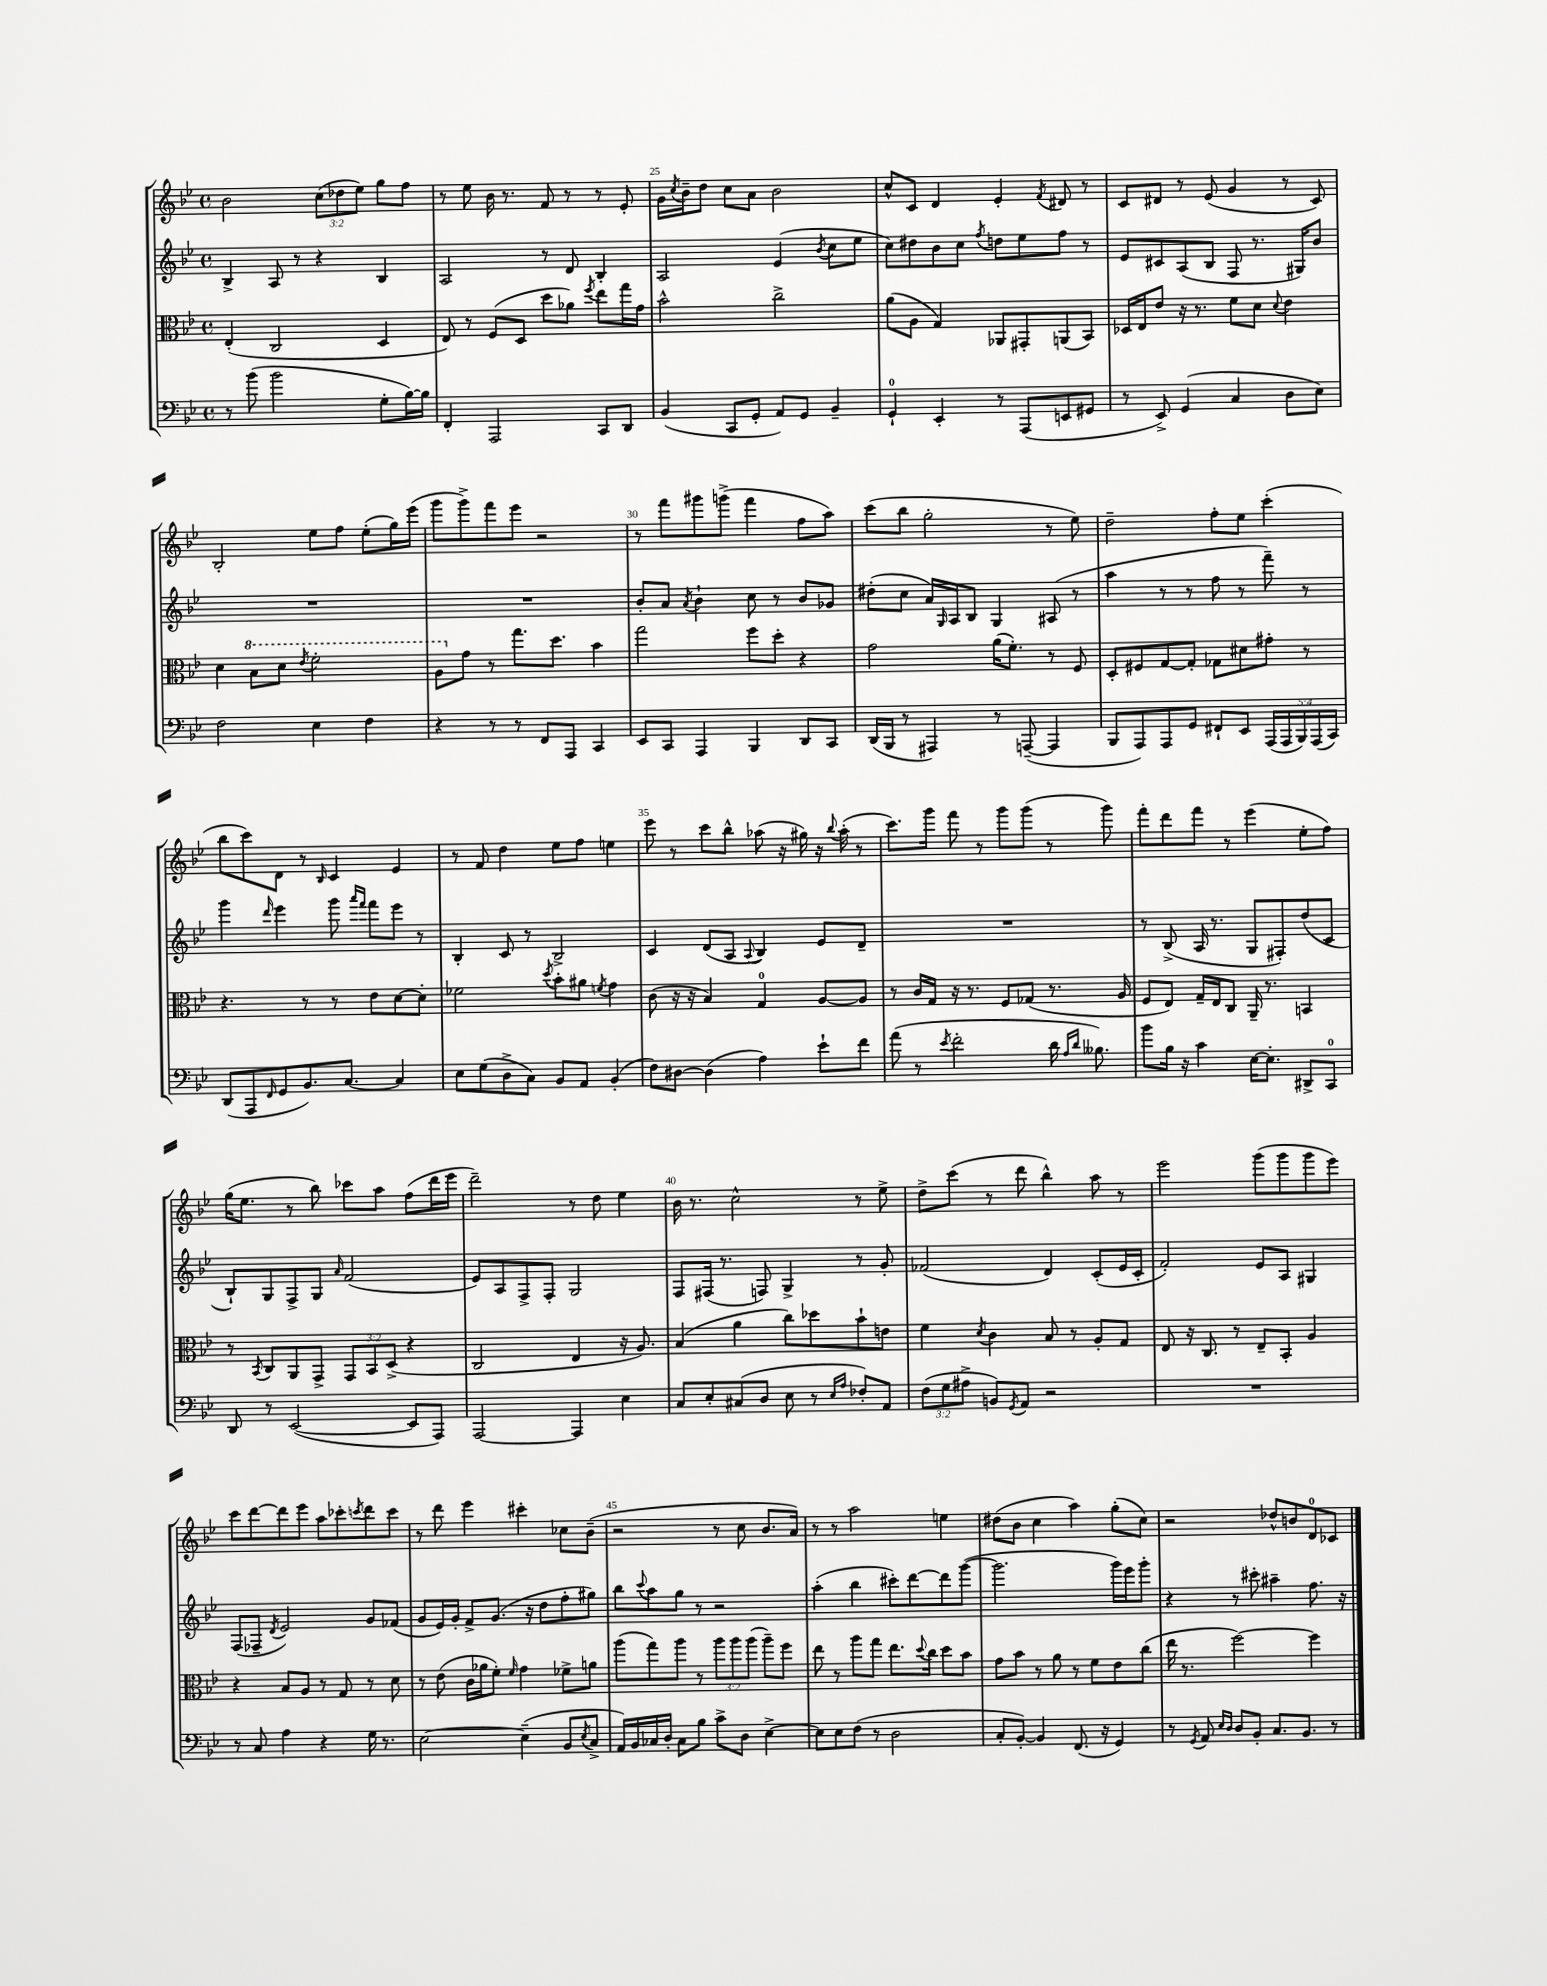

**kern	**kern	**kern	**kern
*staff4	*staff3	*staff2	*staff1
*clefF4	*clefC3	*clefG2	*clefG2
*k[b-e-]	*k[b-e-]	*k[b-e-]	*k[b-e-]
*M4/4	*M4/4	*M4/4	*M4/4
*met(c)	*met(c)	*met(c)	*met(c)
8r	(4E-'	4B-^	2b-
(8b-	.	.	.
2b-	2C	8A	.
.	.	8r	.
.	.	4r	(12cc
.	.	.	12dd-
.	.	.	12ee-)
8G'	4D	4B-	8gg
[16B-)	.	.	8ff
16B-]	.	.	.
=	=	=	=
4FF'	8E-)	2A	8r
.	8r	.	8ee-
2AAA	(8F	.	16b-
.	.	.	8.r
.	8D	.	.
.	8dd	8r	8f
.	8a-)	8d	8r
.	8qff	.	.
8CC	8ee-	4B-'	8r
8DD	16gg	.	8e-'
.	16g	.	.
=	=	=	=
(4BB-	2b-^^	2A	16g
.	.	.	8qcc
.	.	.	16b-~
.	.	.	8dd
8CC	.	.	8cc
8GG'	.	.	8a
8AA)	2cc^	(4e-	2b-
8GG	.	.	.
.	.	8qb-	.
4BB-~	.	8cc	.
.	.	8ee-	.
=	=	=	=
4GG`	(8a	8cc)	8cc^^
.	8A	8dd#	8c
4EE-'	4G)	8b-	4d
.	.	8cc	.
.	.	8qff	.
8r	8AA-	8dd	4e-'
(8AAA	8GG#'	8ee-	.
.	.	.	8qf
8EE	(8AA	8ff	8d#
8GG#	8BB-)	8r	8r
=	=	=	=
8r	16D-	8e-	8c
.	16E-	.	.
8EE-^)	8e-	8c#	8d#
(4GG	16r	(8A	8r
.	8.r	.	.
.	.	8B-	(8e-
4C	8f	8F	4g
.	8d	8.r	.
.	8qqd	.	.
8D	4e-	.	8r
.	.	16G#)	.
8E-)	.	8b-	8c)
=	=	=	=
2F	4d	1r	2B-'
.	8b-	.	.
.	8dd	.	.
.	8qee-	.	.
4E-	2ff'	.	8ee-
.	.	.	8ff
4F	.	.	(8ee-'
.	.	.	16gg)
.	.	.	(16eee-
=	=	=	=
4r	8a	1r	8ggg
.	8g	.	8ggg^)
8r	8r	.	8fff
8r	8.gg	.	8eee-
8FF	.	.	2r
.	8.dd	.	.
8AAA	.	.	.
4CC	4b-	.	.
=	=	=	=
8EE-	2gg	8b-'	8r
8CC	.	8a	8fff
.	.	8qa	.
4AAA	.	4b-`	8ggg#
.	.	.	(8ggg^
4BBB-	8ff	8cc	4fff
.	8dd'	8r	.
8DD	4r	8b-	8ff
8CC	.	8g-	8aa)
=	=	=	=
(16DD	2g	(8dd#'	(8ccc
16BBB-	.	.	.
8r	.	8cc	8bb-
4AAA#)	.	16a)	2gg'
.	.	16qqG	.
.	.	16A	.
.	.	8B-	.
8r	(16a	4G	.
.	8.f')	.	.
([8AAA~	.	.	.
4AAA]	8r	(8A#	8r
.	8F	8r	8ee-)
=	=	=	=
8BBB-	8D'	4aa	2dd~
8AAA)	8F#	.	.
8AAA	[8G	8r	.
8GG	8G']	8r	.
8FF#`	8G-	8ff	8ff'
8EE-	8d#	8r	8ee-
(20AAA	8g#'	8fff~)	(4ccc'
20AAA	.	.	.
20BBB-)	.	.	.
.	8r	8r	.
(20AAA	.	.	.
20CC)	.	.	.
=	=	=	=
(8DD	4.r	4ggg	8bb-
8AAA	.	.	8ccc)
16qqFF	.	16qqddd	.
8GG	.	4eee-	8d
8.BB-)	8r	.	8r
.	.	.	16qqB-
.	8r	8ggg	4c
[8.C	.	.	.
.	.	16qqaaa	.
.	.	16qqfff	.
.	8e-	8fff	.
4C]	[8d	8eee-	4e-
.	8d']	8r	.
=	=	=	=
8E-	2f-	4B-'	8r
(8G	.	.	8f
8D^	.	8c	4dd
8C)	.	8r	.
.	8qdd	.	.
8BB-	8b-'	2B-^	8ee-
8AA	8a#	.	8ff
.	8qf	.	.
(4BB-'	4g	.	4ee
=	=	=	=
8F)	(8c	4c	8eee-
[8D#	16r	.	8r
.	16r	.	.
(4D#]	4B-)	(8d	8ccc
.	.	8A	8bb-^^
.	.	8qqA	.
4A)	4G	4B-)	(8aa-
.	.	.	16r
.	.	.	16gg#)
8e-`	[8A	8e-	16r
.	.	.	8qqbb-
.	.	.	(16aa-'
8f	8A]	8d~	8r
=	=	=	=
(8a	8r	1r	8.ccc)
8r	16c	.	.
.	16G	.	16ggg
8qe-	.	.	.
2f'	16r	.	8fff
.	8.r	.	.
.	.	.	8r
.	8F	.	8ggg
.	(8G-	.	(8ggg
16d	8.r	.	8r
16qqA	.	.	.
16qqd	.	.	.
8.B--)	.	.	.
.	.	.	8ggg)
.	16A	.	.
=	=	=	=
8b-	8F	8r	8fff'
16B-	8E-)	(8B-^	8ddd
16r	.	.	.
4c	16G~	16A	8fff
.	16E-	8.r	.
.	8C	.	8r
[16E-	16AA~	8G	(4eee-
8.E-']	8.r	.	.
.	.	8F#')	.
8DD#^	4BB	(8dd	8ee-'
8CC	.	8c	8ff)
=	=	=	=
8DD	8r	8B-`)	(16gg
.	.	.	8.ee-
.	8qBB-	.	.
8r	8C	8G	.
([2EE-	8AA	8F^	8r
.	8GG^	8G	8bb-)
.	.	16qqa	.
.	12GG	(2f	8ccc-
.	12BB-	.	.
.	.	.	8aa
.	(12D^	.	.
8EE-]	4r	.	(8ff
8AAA)	.	.	16ddd
.	.	.	16eee-
=	=	=	=
[2AAA	2C	8e-)	2ddd~)
.	.	8A	.
.	.	8F^	.
.	.	8F'	.
4AAA]	4E-	2G	8r
.	.	.	8dd
4E-	16r	.	4ee-
.	8.A)	.	.
=	=	=	=
8C	(4B-	8F	16b-
.	.	.	8.r
8E-'	.	(16F#	.
.	.	8.r	.
(8C#	4a	.	2cc^^
8D	.	8F)	.
8E-	8cc)	4G^	.
8r	8dd-	.	.
16qqE-	.	.	.
16qqA	.	.	.
8F-')	8b-`	8r	8r
8AA	8e	8g'	8ee-^
=	=	=	=
(12F	4f	(2f-	8dd^
12G	.	.	.
.	.	.	(8ccc
12A#^	.	.	.
.	8qd	.	.
8BB)	4c	.	8r
8qGG	.	.	.
8AA	.	.	8ddd
2r	8B-	4d)	4bb-^^)
.	8r	.	.
.	8A'	(8c'	8aa
.	8G	16e-	8r
.	.	16c'	.
=	=	=	=
1r	8E-	2f')	2eee-
.	16r	.	.
.	8.C	.	.
.	8r	.	.
.	8E-~	8e-	(8ggg
.	8BB-'	8A	8ggg
.	4A	4G#	8ggg
.	.	.	8eee-)
=	=	=	=
8r	4r	(8F	8ccc
8C	.	8F-~	[8ddd
.	.	8qd	.
4A	8B-	2e-)	8ddd]
.	8A	.	8eee-
4r	8r	.	8aa
.	8G	.	8ccc-'
.	.	.	8qccc
16G	8r	8g	8ddd
8.r	.	.	.
.	8d	(8f-	8ccc
=	=	=	=
[2E-	8r	8g	8r
.	(8e-	16e-)	8ddd
.	.	16g'	.
.	16c	8f^	4eee-
.	16a-	.	.
.	8f')	(8.g	.
.	16qqf	.	.
(4E-~]	4g	.	4ccc#'
.	.	16r	.
.	.	8dd	.
8BB-	8f-^	8ff'	8cc-
8qE-	.	.	.
8C^	8a	8gg#)	(8b-~
=	=	=	=
16AA)	(8aa	8bb-	2r
16BB-	.	.	.
.	.	8qqccc	.
16C-	8gg)	8aa	.
16D'	.	.	.
8C-	8aa	8gg	.
8B-	8r	8r	.
8c^	12aa	2r	8r
.	12aa	.	.
8D	.	.	8cc
.	(12aa	.	.
[4E-^	8aa~)	.	8.b-
.	8ff	.	.
.	.	.	16a)
=	=	=	=
8E-]	8ee-	(4aa'	8r
8E-	8r	.	8r
(8F	8aa	4bb-	2aa
8r	8gg	.	.
2D	8.ee-	8ccc#')	.
.	.	[8ddd	.
.	8qqdd	.	.
.	16cc	.	.
.	8dd	8ddd]	4ee
.	8b-	([8ggg	.
=	=	=	=
8C'	8g	2.ggg]	(8dd#
[8BB-')	8b-	.	8b-
4BB-]	8r	.	4cc
.	8a	.	.
(8.FF	8r	.	4aa)
.	8f	.	.
16r	.	.	.
4GG)	8e-	16ggg)	(8gg'
.	.	16eee-	.
.	(8cc	8ggg'	8cc)
=	=	=	=
8r	16ee-	4r	2r
.	8.r	.	.
8qGG	.	.	.
8AA	.	.	.
16qqE-	.	.	.
16qqD	.	.	.
8D	[2ff)	8r	.
8BB-'	.	8ccc#'	.
8.C	.	4aa#~	8dd-^^
.	.	.	8b
8.BB-	.	.	.
.	4ff]	8.ff	8d
8r	.	.	8c-
.	.	16r	.
==	==	==	==
*-	*-	*-	*-
